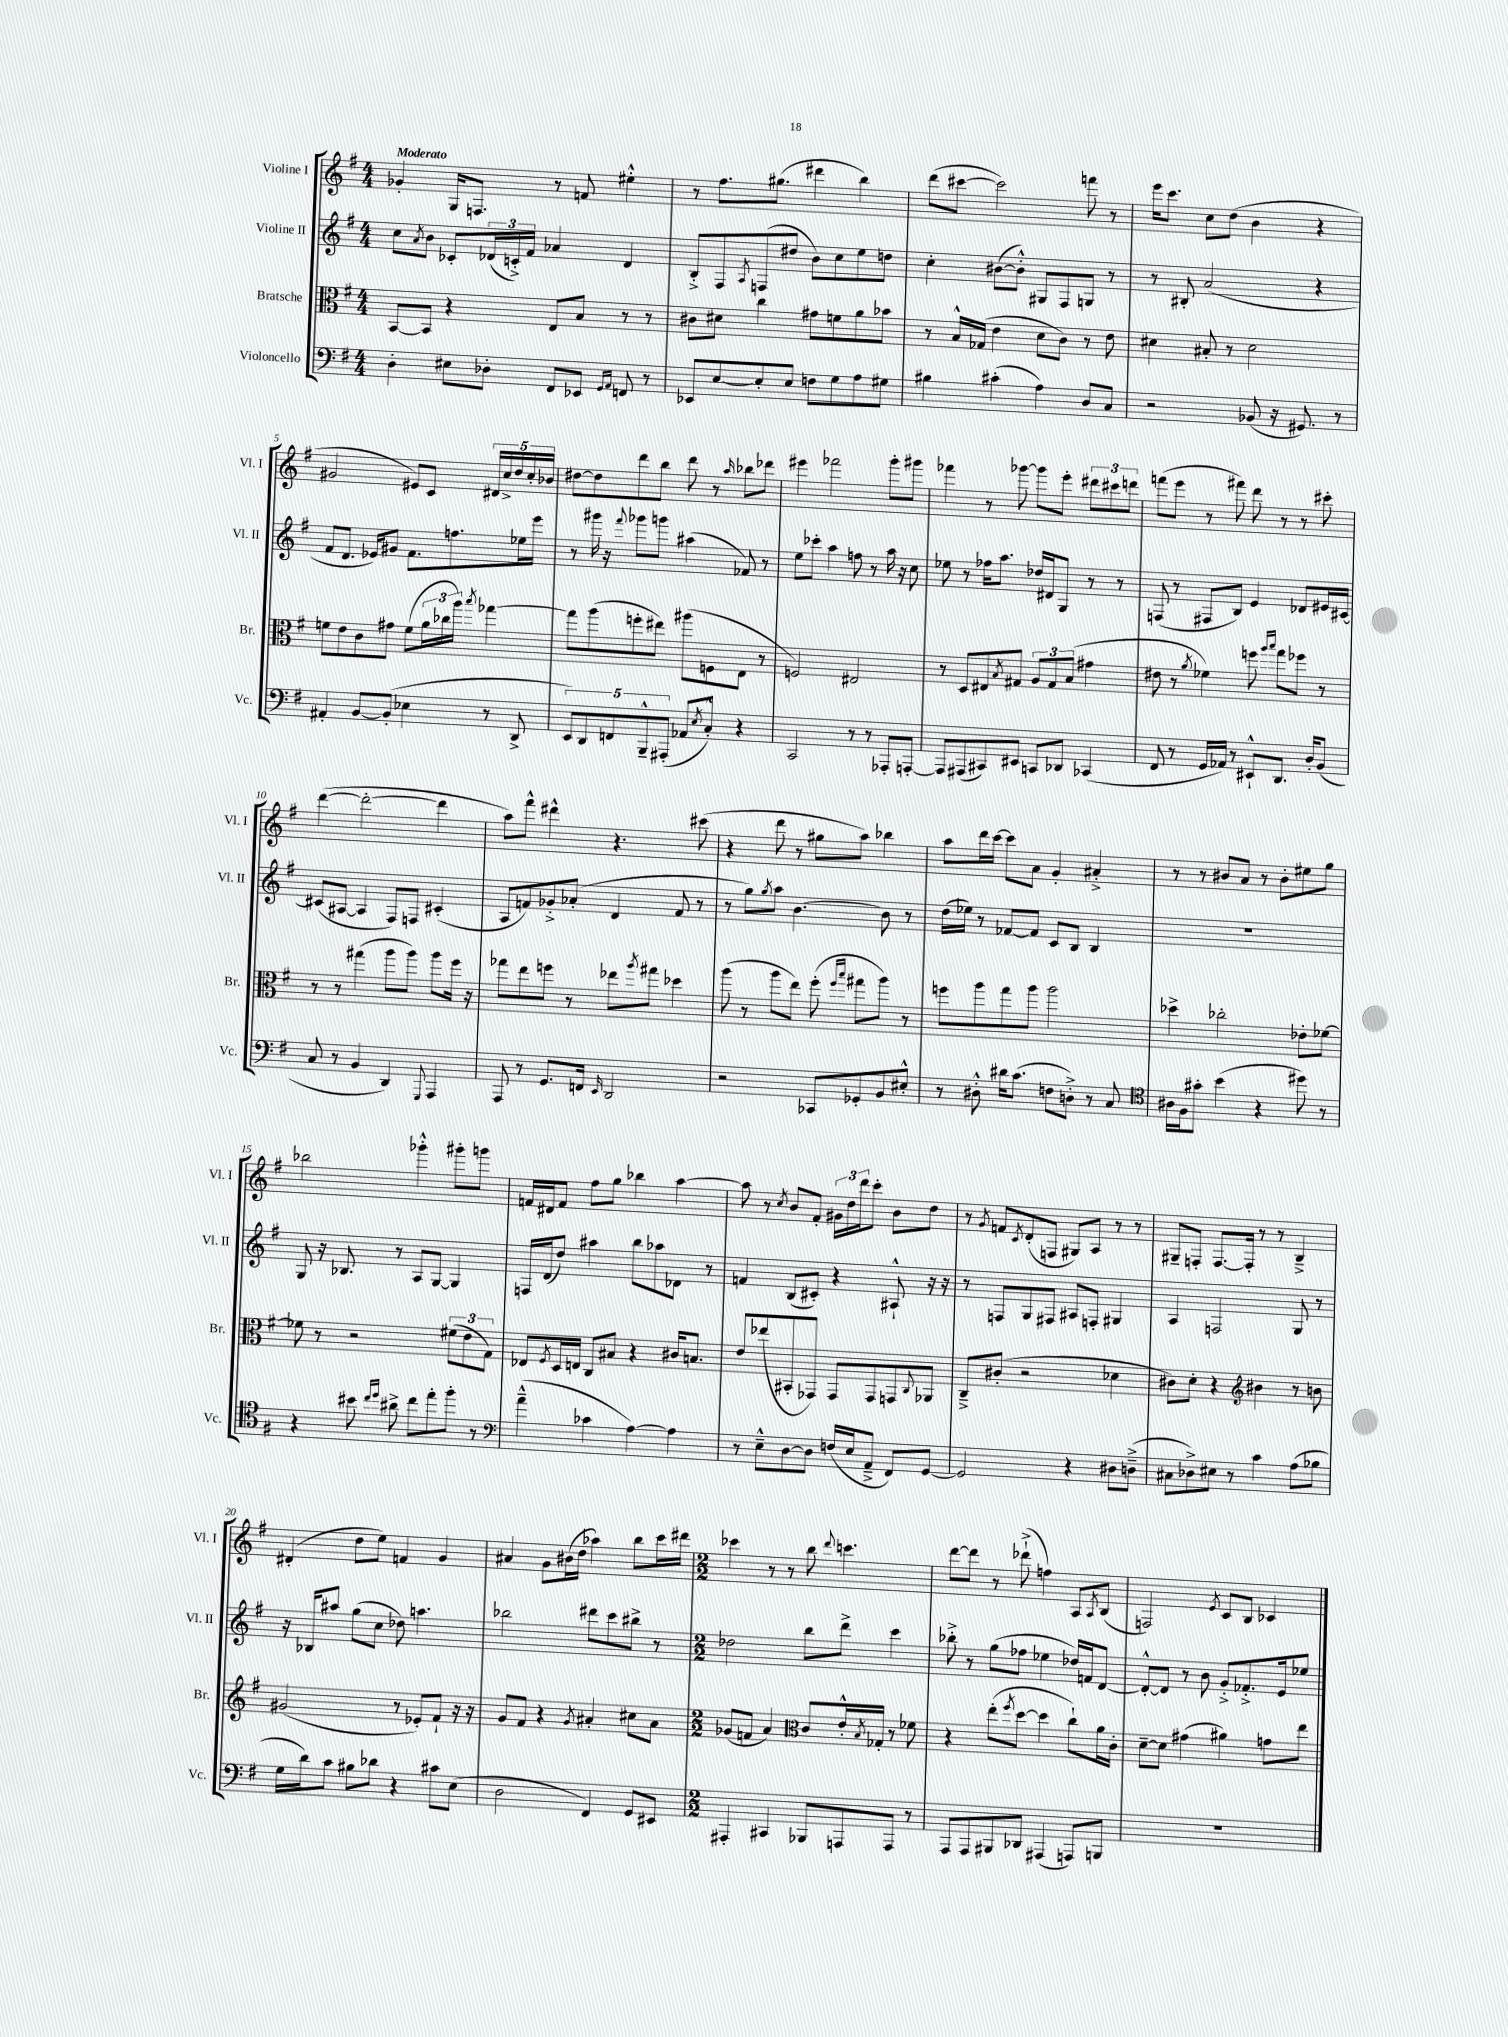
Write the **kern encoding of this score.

**kern	**kern	**kern	**kern
*part4	*part3	*part2	*part1
*staff4	*staff3	*staff2	*staff1
*I"Violoncello	*I"Bratsche	*I"Violine II	*I"Violine I
*I'Vc.	*I'Br.	*I'Vl. II	*I'Vl. I
*clefF4	*clefC3	*clefG2	*clefG2
*k[f#]	*k[f#]	*k[f#]	*k[f#]
*M4/4	*M4/4	*M4/4	*M4/4
=1	=1	=1	=1
!	!	!	!LO:TX:a:B:t=Moderato
4D'\	[8BB/L	8cc\L	4g-X'/
.	.	8qa/	.
.	8BB/J]	8b\J	.
8E#X\L	4r	8c-X'/L	16G/KL
.	.	.	8.Fn/J
8D-X'\J	.	(24d-X/L	.
.	.	24cn'^/)	.
.	.	24f#/JJ	.
8FF#/L	8E/L	4a-X/	8r
8EE-X/J	8B/J	.	8fn/
16qqGG/LL	.	.	.
16qqAA/JJ	.	.	.
8FFn/	8r	4d-/	4ee#X'^^\
8r	8r	.	.
=2	=2	=2	=2
8EE-X/L	8c#X\L	8B'^/L	8r
[8E/	8d#X\J	8F#/	8.ff#\L
.	.	8qA/	.
8E'/]	4cc\	(8Fn/	.
.	.	.	(8.gg#X\J
8E/J	.	8dd#X/J	.
8Fn\L	8g#X\L	8b\L)	4ddd#X\
8G\	8fn\	8cc\	.
8A\	8a\	8ee\	4bb\)
8G#X\J	8b-X\J	8ddn\J	.
=3	=3	=3	=3
4B#X\	8r	4cc'\	(8ddd\L
.	16B^^/LL	.	[8ccc#X\J
.	(16G-X/JJ	.	.
(4c#X'\	4e\	([8b#X\L	2ccc#\])
.	.	8b#'^^\J])	.
4A\)	8d\L	8G#X/L	.
.	8c\J)	8F#/	.
8D/L	8r	8Gn/J	8fffn\
8C/J	8e\	8r	8r
=4	=4	=4	=4
2r	4d#X\	8r	16eee\KL
.	.	.	8.ccc\J
.	.	8B#X'/	.
.	8B#X'/	(2a/	8cc\L
.	8r	.	(8dd\J
(8BB-X/	2d#\	.	4b\
16r	.	.	.
8.GG#X/)	.	.	.
.	.	4r	4r
8r	.	.	.
!!LO:LB:g=z
=5	=5	=5	=5
4AA#X'/	8fn\L	8f#/L	2g#X/
.	8e\	8.d/J	.
[8BB/L	8c\	.	.
.	.	16e-X/KL)	.
(8BB'/J]	8g#X\J	8g#X/J	.
4E-X\	(8f\L	8.f#\L	8e#X/L)
.	24a\L	.	8c/J
.	24cc-X\	.	.
.	.	8.ffn\	.
.	24aa\JJ)	.	.
.	8qbb/	.	.
8r	[4gg-X\	.	20d#X/LL
.	.	.	20cc^/
.	.	.	20dd/
8DD^/	.	16ee-X\L	.
.	.	.	20cc'/
.	.	16eee\JJ	.
.	.	.	20b-X/JJ
=6	=6	=6	=6
10EE/L)	8gg-\L]	8r	[8dd#X\L
10DD/	.	.	.
.	(8aa\	16ggg#X\	8dd#\]
.	.	16r	.
10FFn/	.	.	.
.	.	8qqfff#/	.
.	8ffn'\	8ggg-X\L	8ddd\
10BBB~^^/	.	.	.
.	8ee#X\J)	8gggn\J	8bb\J
(10AAA#X'/J	.	.	.
8AA-X/L	(8aa#X\L	(4aa#X\	8ddd\
8qE/	.	.	.
8C'^^/J)	8Fn\	.	8r
.	.	.	16qqaa/
4r	8E\J	8f-X/)	8bb-X\L
.	8r	8r	8ddd-X\J
=7	=7	=7	=7
2CC/	2Fn/)	8ee\L	4eee#X\
.	.	8ccc-X'\J	.
.	.	4aa\	2fff-X\
8r	2E#X/	8ffn\	.
8r	.	8r	.
8AAA-X'/L	.	16aa\	8ggg'\L
.	.	16r	.
[8AAAn'/J	.	8cc\	8ggg#X\J
=8	=8	=8	=8
8AAA/L]	8r	8ee-X\	4fff-X\
(8AAA#X/	8D/L	8r	.
8CC#X/)	8E#X/	16ff-X\KL	8r
.	.	8.aa\J	.
.	8qB/	.	.
8EE#X/J	8G#X/J	.	[8ggg-X\
8CCn/L	12A/L	16dd-X/LL	8ggg-\L]
.	.	16d#X/J	.
.	12G#/	.	.
8DD-X/J	.	8G/J	8eee'\J
.	(12B/J	.	.
(4CC-X/	4g#X\	8r	12ddd#X\L
.	.	.	12ccc#X\
.	.	8r	.
.	.	.	12dddn\J
=9	=9	=9	=9
8FF#/	8e#X\	(8Fn/	(8fffn\L
8r	8r	8r	8eee\J
.	8qa/	.	.
16GG/LL	4f-X\)	8F#X/L	8r
16AA-X/JJ)	.	.	.
8r	.	8B/J)	8fff#X\)
8EE#X`^^/L	8ffn\	4e/	8ddd\
.	16qqaa/LL	.	.
.	16qqbb/JJ	.	.
8.DD/J	8gg\L	.	8r
.	8ff-X\J	8d-X/L	8r
16D'/KL	.	.	.
(8BB/J	8r	16e#X/L	8ccc#X'\
.	.	[16c#X/JJ	.
!!LO:LB:g=z
=10	=10	=10	=10
8C/	8r	(8c#X/L]	([4ddd\
8r	8r	[8A#X/J	.
4BB/	(4gg#X\	4A#/]	2ddd'\_
4DD/)	8aa\L	8F#/L)	.
.	8aa\J)	8Fn/J	.
8qqGGG/	.	.	.
4AAA/	8aa\L	(4c#X'/	4ddd\]
.	16ff#\Jk	.	.
.	16r	.	.
=11	=11	=11	=11
8AAA/	8gg-X\L	8A/L	8aa\L)
8r	8ee\	8fn/)	8fff#^^\J
8.GG/L	8ffn\J	8g-X'^/	4ddd#X^^\
.	8r	(8a-X'/J	.
16FFn/Jk	.	.	.
16qqEE/	.	.	.
2DD/	8ee-X\L	4d/	4.r
.	8qaa/	.	.
.	8gg#X\J	.	.
.	4dd-X\	8f/	.
.	.	8r	(8ccc#X\
=12	=12	=12	=12
2r	(8aa\	8r	4r
.	8r	8gg\L)	.
.	.	8qgg/	.
.	8aa\L	8aa\J	8ddd\
.	8ee\J)	[4.b\	8r
8CC-X/L	(8ff#'\	.	8gg#X\L
.	16qqff#/LL	.	.
.	16qqbb/JJ	.	.
8GG-X'/	8gg#X\L	.	8aa\J)
8BB/	8aa\J)	8b\]	4bb-X\
8E#X'^^/J	8r	8r	.
=13	=13	=13	=13
8r	8ffn\L	(16dd\LL	8aa\L
.	.	16ee-X\JJ)	.
8D#X'^^\	8aa\	8r	16ddd\L
.	.	.	[16ccc\JJ
16d#X\KL	8gg\	[8f-X/L	8ccc\L]
(8.c\J	.	.	.
.	8aa\J	8f-/J]	8a\J
8Fn\L	2aa\	8c/L	4g'/
8Dn'^\J)	.	8B/J	.
8r	.	4B/	4a#X'^/
8C/	.	.	.
=14	=14	=14	=14
*clefC4	*	*	*
16A#X\LL	4dd-X^\	1r	8r
16F#\J	.	.	.
8g#X'\J	.	.	8r
(4b\	2cc-X'\	.	8b#X/L
.	.	.	8a/J
4r	.	.	8r
.	.	.	8b#'\L
8dd#X\)	8e-X'\L	.	8ee#X\
8r	[8f-X\J	.	8gg\J
!!LO:LB:g=z
=15	=15	=15	=15
4r	8f-X\]	8G/	2bb-X\
.	8r	16r	.
.	.	8.B-X/	.
8b#X\	2r	.	.
16qqcc/LL	.	.	.
16qqdd/JJ	.	.	.
8a#X^\	.	8r	.
8cc\L	.	8A/L	4ggg-X'^^\
8ee'\	.	[8G/J	.
8ff#'\J	(12f#X\L	4G/]	8ggg#X'\L
.	12e\	.	.
8r	.	.	8gggn\J
.	12G\J)	.	.
=16	=16	=16	=16
*clefF4	*	*	*
(4a~^^\	8E-X/L	16Fn/LL	16fn/LL
.	.	(16d/J	16d#X/J
.	8qF#/	.	.
.	16D/L	8dd/J)	8f/J
.	16En/JJ	.	.
4c-X\	8C/L	4aa#X\	8ff#\L
.	8B#X/J	.	8gg\J
[4A\)	4r	8bb\L	4bb-X\
.	.	8aa-X\	.
4A\]	16c#X/KL	8d-X\J	[4aa\
.	8.Bn/J	.	.
.	.	8r	.
=17	=17	=17	=17
8r	8e/L	4fn/	8aa\]
8E~^^\L	(8ee-X/	.	8r
.	.	.	8qcc/
[8D\	8BB#X'/	(8B/L	8b/L
8D\J]	8GG-X/J)	8c#X'/J)	8f#'/J
(16Fn/LL	8GG-/L	4r	24g#X\LL
.	.	.	24dd\
16E/J	.	.	.
.	.	.	24ddd\J
8AA~^/J	8GG-/	.	8ccc'\J
8FF#/L)	8GGn/	8A#X`^^/	8b\L
.	8qqC/	.	.
[8GG/J	8AA-X/J	16r	8dd\J
.	.	16r	.
=18	=18	=18	=18
2GG/]	8C~^/L	8r	8r
.	.	.	8qg/
.	(8c#X'/J	8Fn/L	8fn/L
.	.	.	8qc/
.	2r	8G/	(8d'/
.	.	8F#X/J	8Fn/J
4r	.	8A#X/L	8G#X/L)
.	.	8Fn'/J	8A/J
8D#X\L	4d-X\	4G#X/	8r
(8Dn~^\J	.	.	8r
=19	=19	=19	=19
8C#X\L	8c#X\L)	4A/	8G#X~/L
8D-X^\)	8d'\J	.	8Fn'/J
8E#X\J	4r	2Fn/	[8.F/L
8r	.	.	.
.	.	.	16F'/Jk]
*	*clefG2	*	*
4c\	4b#X\	.	8r
.	.	.	8r
(8A\L	8r	8G/	4B~^/
8B-X\J	8bn\	8r	.
!!LO:LB:g=z
=20	=20	=20	=20
16G\LL	(2g#X/	16r	(4d#X'/
16d\J)	.	16B-X/KL	.
8c\J	.	8aa#X/J	.
8B#X\L	.	(8gg\L	8dd\L
8d-X\J	.	8cc\J	8ee\J)
4r	8r	8dd-X\)	4fn/
.	8e-X'/L)	4.aan\	.
8c#X\L	8f#`/J	.	4g/
(8E\J	16r	.	.
.	16r	.	.
=21	=21	=21	=21
2D\	8g/L	2bb-X\	4a#X/
.	8f#/J	.	.
.	4r	.	8g\L
.	.	.	(16b#X\L
.	.	.	16dd\JJ
.	8qg/	.	.
4FF#/)	4a#X'/	8ddd#X\L	4aa-X\)
.	.	8ccc\	.
8GG/L	8cc#X\L	8bb#X^\J	8bb\L
8EE#X/J	8a#\J	8r	16ccc\L
.	.	.	16ddd#X\JJ
=22	=22	=22	=22
*M2/2	*M2/2	*M2/2	*M2/2
4AAA#X'/	(8g-X/L	2dd-X\	4ccc-X\
.	8fn/J	.	.
4CC#X/	4a/)	.	8r
.	.	.	8r
*	*clefC3	*	*
8BBB-X/L	8c/L	8bb\L	8bb\
.	.	.	8qqddd/
8AAAn/	16e'^^/L	8ddd^\J	4.cccn\
.	8qB/	.	.
.	16G-X'/JJ	.	.
8AAA/J	8r	4ccc\	.
8r	8f-X\	.	.
=23	=23	=23	=23
8AAA/L	4r	8bb-X'^\	[8ddd\L
8AAA/	.	8r	8ddd\J]
8BBB#X/	(8ee'\L	(8gg\L	8r
.	8qff#/	.	.
8DD-X/J	[8dd\J	8ff-X\J	(8ddd-X`^\
(4AAA#X/	4dd\]	4ee-X\	4ffn\)
8AAAn/L)	8cc`\L)	16dd-X/LL)	8A/L
.	.	16fn/J	.
.	.	.	8qA/
8BBBn/J	16a\L	[8d/J	(8B/J
.	16c'\JJ	.	.
=24	=24	=24	=24
1r	[8d~\L	8d'^^/L_	2Fn/)
.	8d\J]	8d/J]	.
.	(4g#X\	8r	.
.	.	8b\	.
.	.	.	8qe/
.	4a#X\)	8g'^/L	8c/L
.	.	8.f-X'^/	8B/J
.	8gn\L	.	4c-X/
.	.	16e/k	.
.	8ee\J	8ee-X/J	.
==	==	==	==
*-	*-	*-	*-
